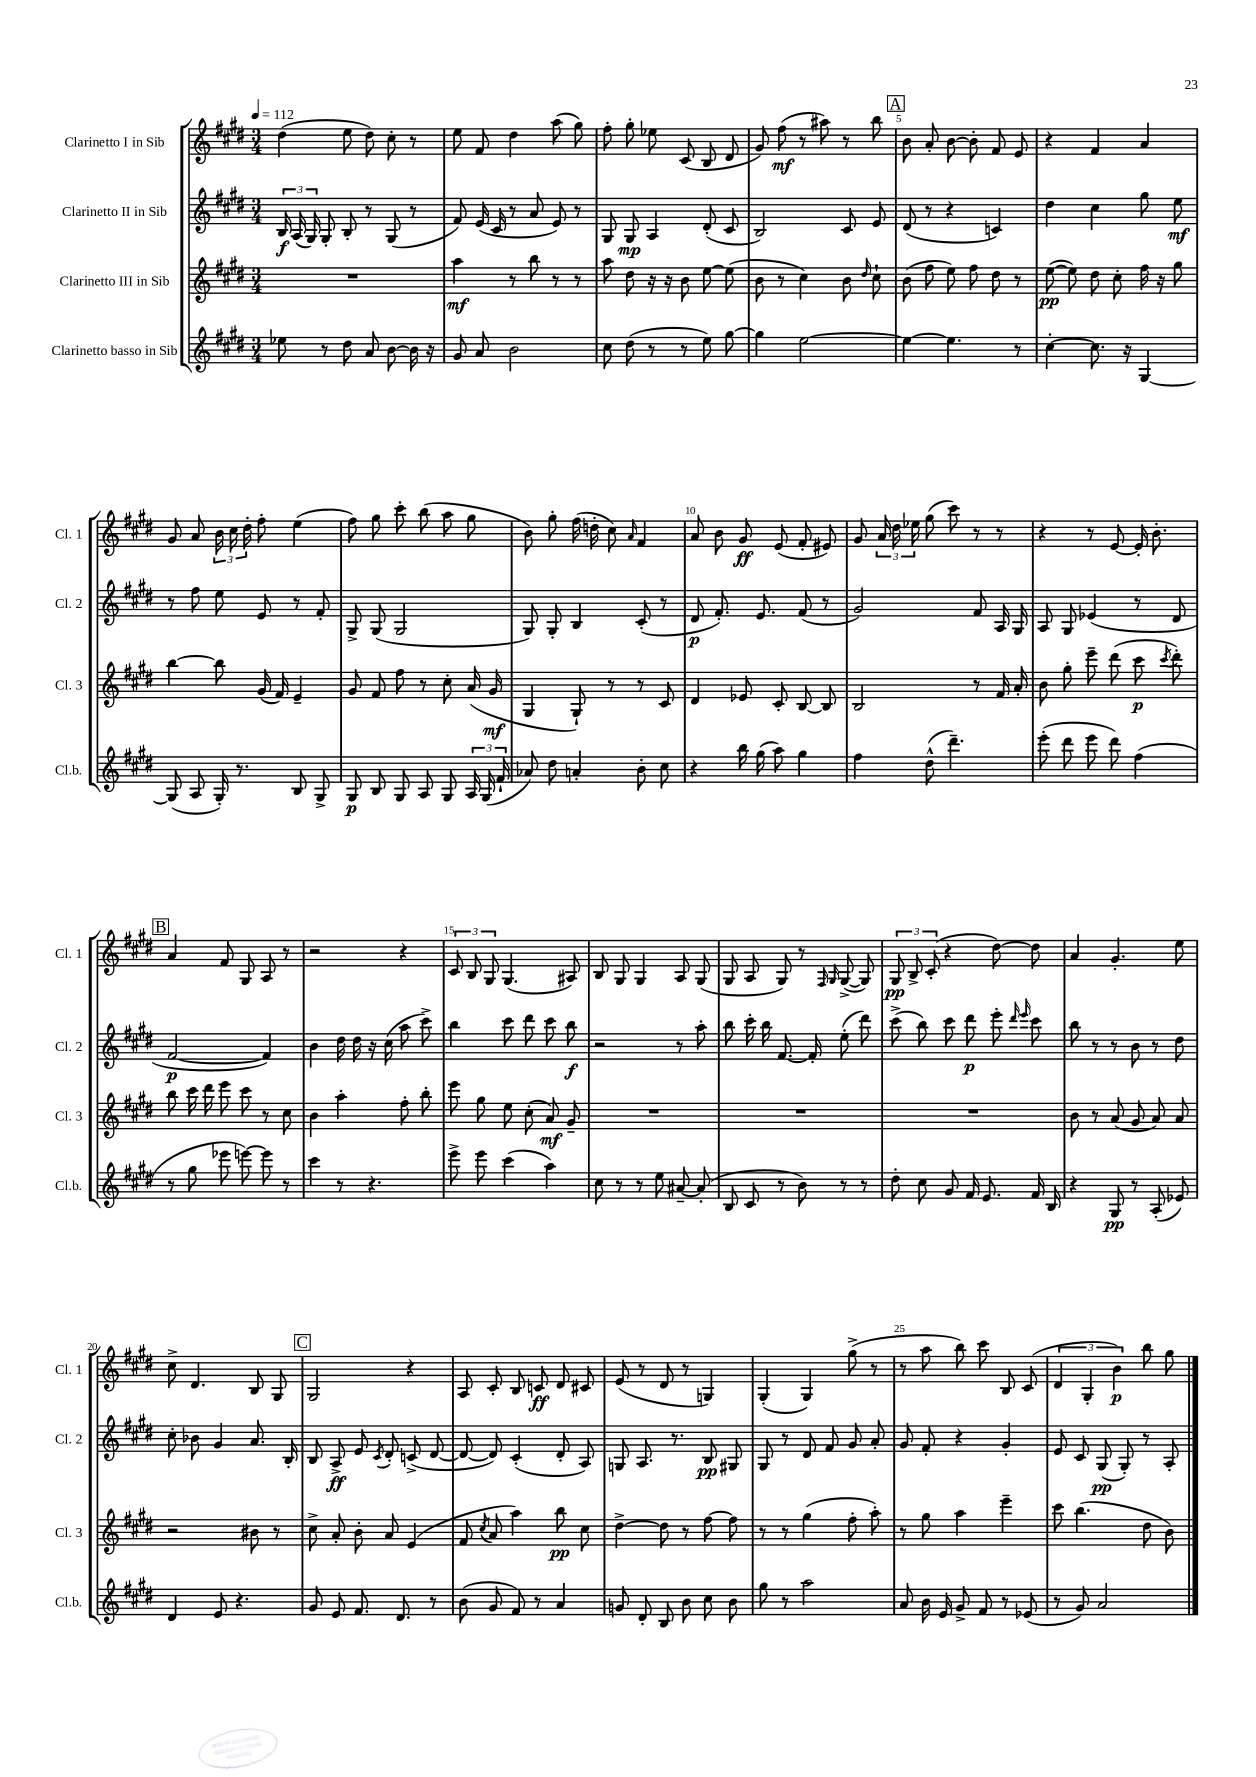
<<
\new StaffGroup <<
\new Staff = "s0" \with { instrumentName = "Clarinetto I in Sib" shortInstrumentName = "Cl. 1" } {
    \clef treble \key e \major \numericTimeSignature \time 3/4 \tempo 4 = 112
    \autoBeamOff dis''4( e''8 dis''8) cis''8-. r8 |
    e''8 fis'8 dis''4 a''8( gis''8) |
    fis''8-. gis''8-. ees''8 cis'8( b8 dis'8 |
    gis'8) fis''8\mf( r8 ais''8) r8 b''8 |
    \mark \markup { \box "A" } b'8 a'8-. b'8~ b'8-. fis'8 e'8 |
    r4 fis'4 a'4 |
    gis'8 a'8 \tuplet 3/2 { b'16 cis''16 dis''16-. } fis''8-. e''4( |
    fis''8) gis''8 cis'''8-. b''8( a''8 gis''8 |
    b'8) gis''8-. fis''16( d''16-. cis''8) \grace { a'16 } fis'4 |
    a'8 b'8 gis'8\ff e'8( fis'8-. eis'8) |
    gis'8 \tuplet 3/2 { a'16 dis''16 ees''16 } gis''8( cis'''8) r8 r8 |
    r4 r8 e'8~ e'16-. b'8.-. |
    \mark \markup { \box "B" } a'4 fis'8 gis8 a8 r8 |
    r2 r4 |
    \tuplet 3/2 { cis'8 b8 gis8 } gis4.( ais8) |
    b8 gis8 gis4 a8 gis8( |
    gis8 a8 gis8) r8 \grace { fis16 gis16 } gis8~->( gis8) |
    \tuplet 3/2 { gis8\pp b8-> cis'8-.( } r4 dis''8~) dis''8 |
    a'4 gis'4.-. e''8 |
    cis''8-> dis'4. b8 gis8 |
    \mark \markup { \box "C" } gis2 r4 |
    a8 cis'8-. b8 c'8\ff dis'8 cis'8 |
    e'8( r8 dis'8 r8 g4) |
    gis4-.( gis4) gis''8->( r8 |
    r8 a''8 b''8) cis'''8 b8 cis'8( |
    \tuplet 3/2 { dis'4 gis4-. b'4\p) } b''8 gis''8 \bar "|." |
}
\new Staff = "s1" \with { instrumentName = "Clarinetto II in Sib" shortInstrumentName = "Cl. 2" } {
    \clef treble \key e \major \numericTimeSignature \time 3/4
    \autoBeamOff \tuplet 3/2 { b16\f a16( gis16) } gis8-. b8-. r8 gis8( r8 |
    fis'8) e'16( cis'16 r8 a'8 e'8) r8 |
    gis8 gis8\mp a4 dis'8-.( cis'8 |
    b2) cis'8 e'8 |
    \mark \markup { \box "A" } dis'8( r8 r4 c'4) |
    dis''4 cis''4 gis''8 e''8\mf |
    r8 fis''8 e''8 e'8 r8 fis'8-. |
    gis8-> gis8( gis2 |
    gis8) gis8-. b4 cis'8-.( r8 |
    dis'8\p fis'8.-.) e'8. fis'8( r8 |
    gis'2) fis'8 a16 gis16 |
    a8 gis8 ees'4( r8 dis'8 |
    \mark \markup { \box "B" } fis'2~\p fis'4) |
    b'4 dis''16 dis''16 r16 cis''16( a''8 cis'''8->) |
    b''4 cis'''8 dis'''8 cis'''8 b''8\f |
    r2 r8 a''8-. |
    b''8 cis'''16-. b''16 fis'8.~ fis'16-. e''8-.( dis'''8) |
    cis'''8->( b''8) cis'''8 dis'''8\p e'''8-. \grace { dis'''16 e'''16 } cis'''8 |
    b''8 r8 r8 b'8 r8 dis''8 |
    cis''8-. bes'8 gis'4 a'8. b16-. |
    \mark \markup { \box "C" } b8 a8->\ff e'8 \acciaccatura { cis'8 } dis'8-. c'8->( dis'8~ |
    dis'8~ dis'8) cis'4-.( dis'8-. a8) |
    g8 a8. r8. b8\pp gis8 |
    gis8 r8 dis'8 fis'8 gis'8 a'8-. |
    gis'8 fis'8-. r4 gis'4-. |
    e'8 cis'8 gis8\pp( gis8-.) r8 a8-. \bar "|." |
}
\new Staff = "s2" \with { instrumentName = "Clarinetto III in Sib" shortInstrumentName = "Cl. 3" } {
    \clef treble \key e \major \numericTimeSignature \time 3/4
    \autoBeamOff R2. |
    a''4\mf r8 b''8 r8 r8 |
    a''8 dis''8 r16 r16 b'8 e''8~ e''8( |
    b'8 r8 cis''4) b'8 \grace { dis''16 } cis''8-! |
    \mark \markup { \box "A" } b'8( fis''8 e''8) fis''8 dis''8 r8 |
    e''8~\pp( e''8) dis''8 cis''8-. fis''16 r16 gis''8 |
    b''4~ b''8 gis'16( fis'16) e'4-- |
    gis'8 fis'8 fis''8 r8 cis''8-. a'16( gis'16\mf |
    gis4 gis8-!) r8 r8 cis'8 |
    dis'4 ees'8 cis'8-. b8~ b8 |
    b2 r8 fis'16 a'16-. |
    b'8 gis''8-. e'''8-- dis'''8( cis'''8\p \acciaccatura { cis'''8 } dis'''8-.) |
    \mark \markup { \box "B" } b''8 cis'''16 dis'''16 e'''8 cis'''8 r8 cis''8 |
    b'4 a''4-. fis''8-. b''8-. |
    e'''8 gis''8 e''8 cis''8-.( a'8\mf) gis'8-- |
    R2. |
    R2. |
    R2. |
    b'8 r8 a'8( gis'8 a'8) a'8 |
    r2 bis'8 r8 |
    \mark \markup { \box "C" } cis''8-> a'8-. b'8-. a'8 e'4( |
    fis'8 \acciaccatura { cis''8 } a'8 a''4) b''8\pp cis''8 |
    dis''4~-> dis''8 r8 fis''8~ fis''8 |
    r8 r8 gis''4( fis''8-. a''8-.) |
    r8 gis''8 a''4 e'''4-- |
    cis'''8 b''4.( dis''8 b'8) \bar "|." |
}
\new Staff = "s3" \with { instrumentName = "Clarinetto basso in Sib" shortInstrumentName = "Cl.b." } {
    \clef treble \key e \major \numericTimeSignature \time 3/4
    \autoBeamOff ees''8 r8 dis''8 a'8 b'8~ b'16 r16 |
    gis'8 a'8 b'2 |
    cis''8 dis''8( r8 r8 e''8) gis''8~ |
    gis''4 e''2~ |
    \mark \markup { \box "A" } e''4~ e''4. r8 |
    cis''4~-. cis''8. r16 gis4~ |
    gis8( a8 gis16-.) r8. b8 gis8-> |
    gis8\p b8 gis8 a8 gis8 \tuplet 3/2 { a16 gis16( fis'16-! } |
    aes'8) dis''8 a'4-. b'8-. cis''8 |
    r4 b''16 gis''16( a''8) gis''4 |
    fis''4 dis''8-^( dis'''4.--) |
    e'''8-.( dis'''8 e'''8 dis'''8) fis''4( |
    \mark \markup { \box "B" } r8 gis''8 ees'''8 e'''8~) e'''8 r8 |
    cis'''4 r8 r4. |
    e'''8-> e'''8 cis'''4( a''4) |
    cis''8 r8 r8 e''8 ais'8~-- ais'8-.( |
    b8 cis'8 r8 b'8) r8 r8 |
    dis''8-. cis''8 gis'8 fis'16 e'8. fis'16 b16 |
    r4 gis8\pp r8 a8-.( ees'8) |
    dis'4 e'8 r4. |
    \mark \markup { \box "C" } gis'8 e'8 fis'8. dis'8. r8 |
    b'8( gis'8 fis'8) r8 a'4 |
    g'8 dis'8-. b8 b'8 cis''8 b'8 |
    gis''8 r8 a''2 |
    a'8 b'16 e'16 gis'8-> fis'8 r8 ees'8( |
    r8 gis'8) a'2 \bar "|." |
}
>>
>>
\layout { \context { \Score \override BarNumber.break-visibility = ##(#f #t #t) barNumberVisibility = #(every-nth-bar-number-visible 5) } }
